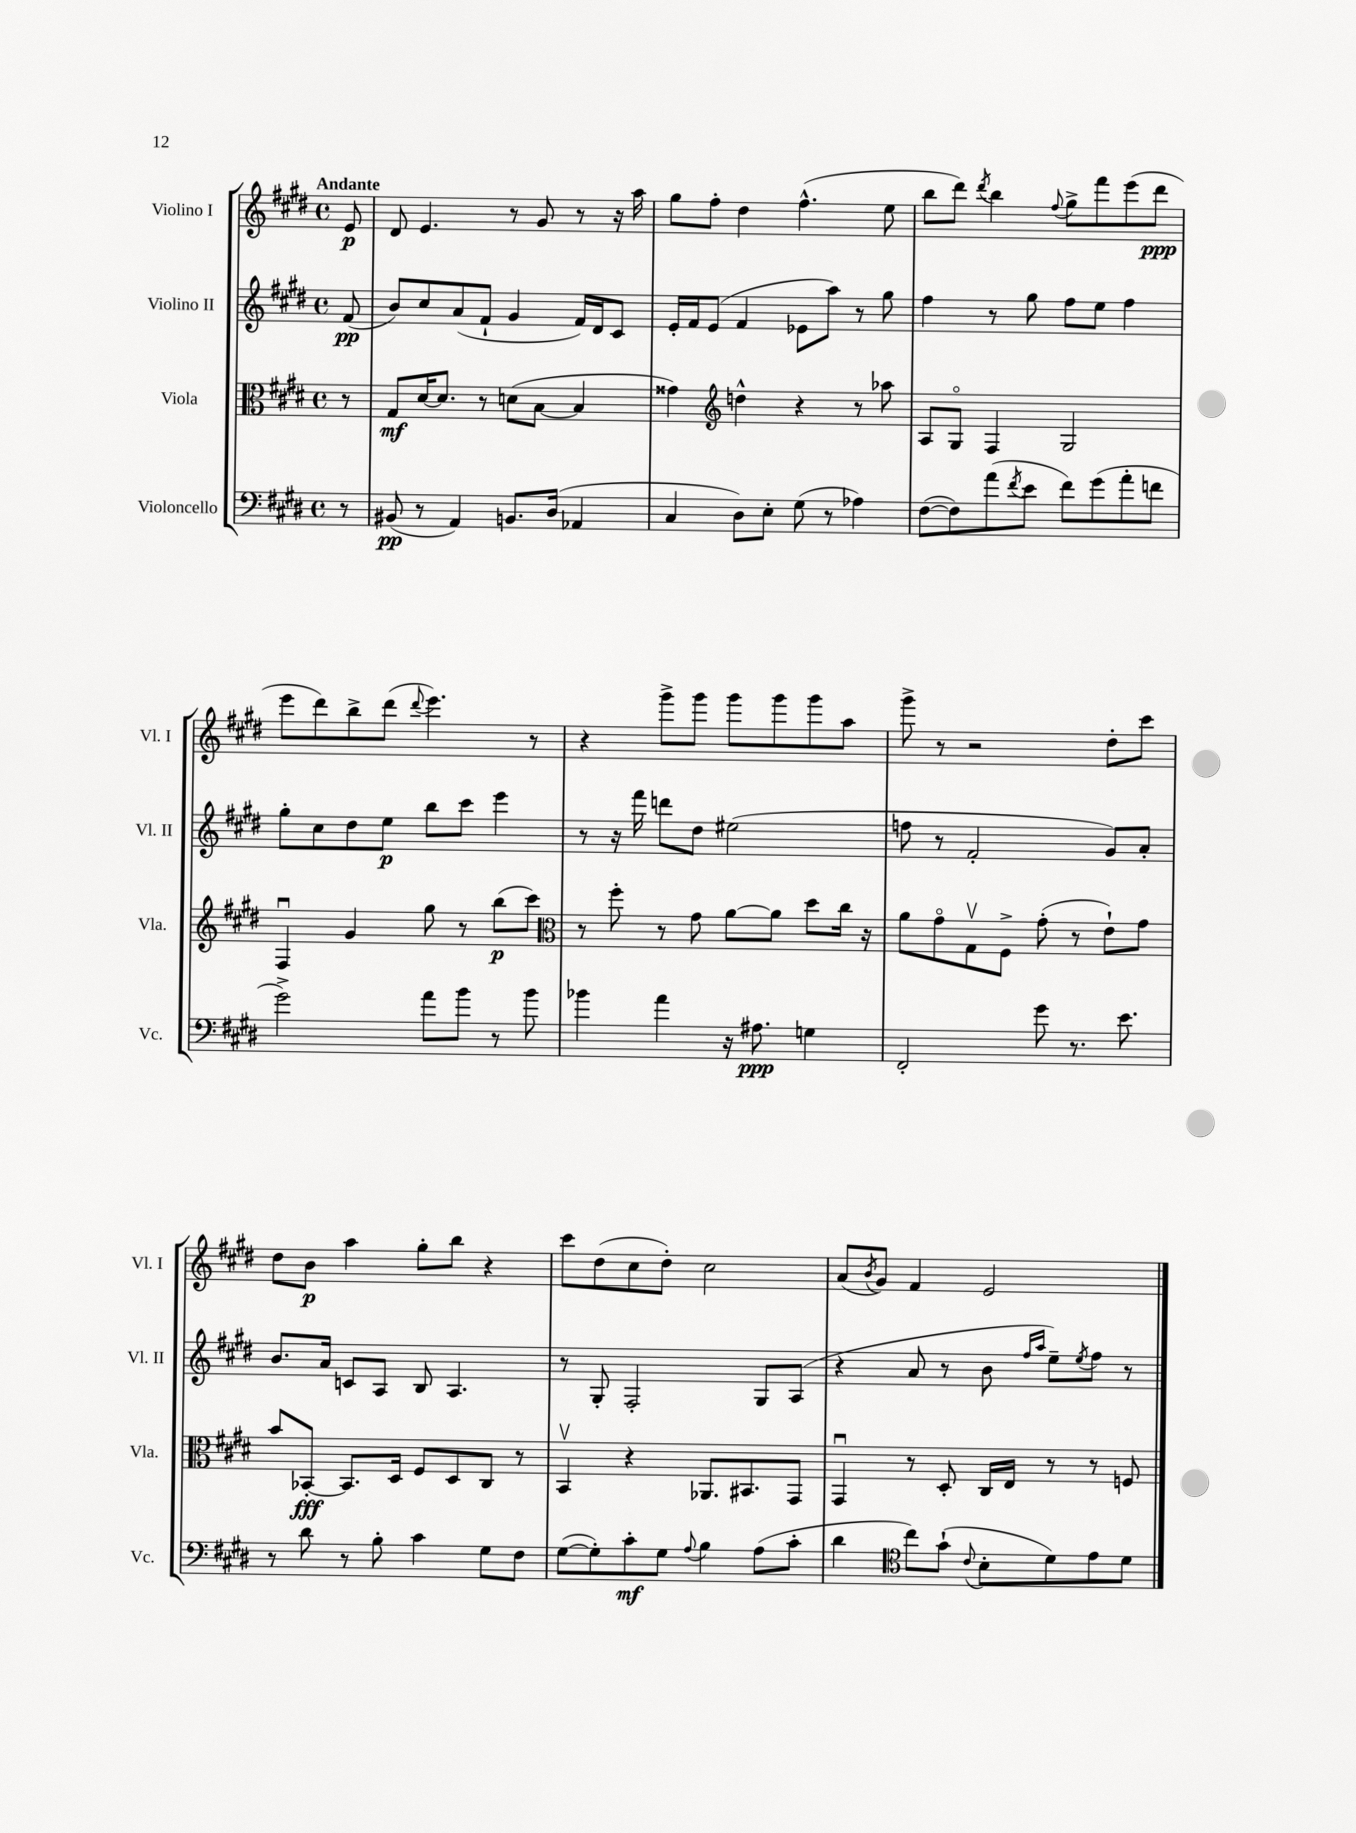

**kern	**dynam	**kern	**dynam	**kern	**dynam	**kern	**dynam
*part4	*part4	*part3	*part3	*part2	*part2	*part1	*part1
*staff4	*staff4	*staff3	*staff3	*staff2	*staff2	*staff1	*staff1
*I"Violoncello	*	*I"Viola	*	*I"Violino II	*	*I"Violino I	*
*I'Vc.	*	*I'Vla.	*	*I'Vl. II	*	*I'Vl. I	*
*clefF4	*	*clefC3	*	*clefG2	*	*clefG2	*
*k[f#c#g#d#]	*	*k[f#c#g#d#]	*	*k[f#c#g#d#]	*	*k[f#c#g#d#]	*
*M4/4	*	*M4/4	*	*M4/4	*	*M4/4	*
*met(c)	*	*met(c)	*	*met(c)	*	*met(c)	*
=	=	=	=	=	=	=	=
!	!	!	!	!	!	!LO:TX:a:B:t=Andante	!
8r	.	8r	.	(8f#/	pp	8e/	p
=1	=1	=1	=1	=1	=1	=1	=1
(8BB#X/	pp	8G#/L	mf	8b/L)	.	8d#/	.
8r	.	[16d#/K	.	8cc#/	.	4.e/	.
.	.	8.d#/J]	.	.	.	.	.
4AA/)	.	.	.	(8a/	.	.	.
.	.	8r	.	8f#`/J	.	.	.
8.BBn/L	.	(8dn\L	.	4g#/	.	8r	.
.	.	[8B\J	.	.	.	8g#/	.
(16D#/Jk	.	.	.	.	.	.	.
4AA-X/	.	4B/]	.	16f#/LL)	.	8r	.
.	.	.	.	16d#/J	.	.	.
.	.	.	.	8c#/J	.	16r	.
.	.	.	.	.	.	16aa\	.
=2	=2	=2	=2	=2	=2	=2	=2
4C#/	.	4g##X\)	.	16e'/LL	.	8gg#\L	.
.	.	.	.	16f#/J	.	.	.
.	.	.	.	(8e/J	.	8ff#'\J	.
*	*	*clefG2	*	*	*	*	*
8D#\L)	.	4ddn^^\	.	4f#/	.	4dd#\	.
8E'\J	.	.	.	.	.	.	.
(8G#\	.	4r	.	8e-X\L	.	(4.ff#^^\	.
8r	.	.	.	8aa\J)	.	.	.
4A-X\)	.	8r	.	8r	.	.	.
.	.	8aa-X\	.	8gg#\	.	8ee\	.
=3	=3	=3	=3	=3	=3	=3	=3
([8F#\L	.	8A/L	.	4ff#\	.	8bb\L	.
8F#\])	.	8G#/J	.	.	.	8ddd#\J)	.
.	.	.	.	.	.	8qddd#/	.
(8a\	.	4F#/	.	8r	.	4bb\	.
8qf#/	.	.	.	.	.	.	.
8e\J	.	.	.	8gg#\	.	.	.
.	.	.	.	.	.	8qqff#/	.
8f#\L)	.	2G#/	.	8ff#\L	.	8gg#^\L	.
(8g#\	.	.	.	8ee\J	.	8fff#\	.
8a'\	.	.	.	4ff#\	.	(8eee\	.
8fn\J	.	.	.	.	.	8ddd#\J	ppp
!!LO:LB:g=z
=4	=4	=4	=4	=4	=4	=4	=4
2g#^\)	.	4F#u/	.	8gg#'\L	.	8eee\L	.
.	.	.	.	8cc#\	.	8ddd#\)	.
.	.	4g#/	.	8dd#\	.	8bb^\	.
.	.	.	.	8ee\J	p	(8ddd#\J	.
.	.	.	.	.	.	8qqddd#/	.
8a\L	.	8gg#\	.	8bb\L	.	4.eee\)	.
8b\J	.	8r	.	8ccc#\J	.	.	.
8r	.	(8bb\L	p	4eee\	.	.	.
8b\	.	8ccc#\J)	.	.	.	8r	.
=5	=5	=5	=5	=5	=5	=5	=5
*	*	*clefC3	*	*	*	*	*
4b-X\	.	8r	.	8r	.	4r	.
.	.	8ff#'\	.	16r	.	.	.
.	.	.	.	16fff#\	.	.	.
4a\	.	8r	.	8dddn\L	.	8ggg#^\L	.
.	.	8g#\	.	8dd#\J	.	8ggg#\J	.
16r	.	[8a\L	.	(2ee#X\	.	8ggg#\L	.
8.A#X\	ppp	.	.	.	.	.	.
.	.	8a\J]	.	.	.	8ggg#\	.
4Gn\	.	8dd#\L	.	.	.	8ggg#\	.
.	.	16cc#\Jk	.	.	.	8aa\J	.
.	.	16r	.	.	.	.	.
=6	=6	=6	=6	=6	=6	=6	=6
2FF#'/	.	8a\L	.	8ffn\	.	8ggg#^\	.
.	.	8g#\	.	8r	.	8r	.
.	.	8G#v\	.	2f#'/	.	2r	.
.	.	8F#^\J	.	.	.	.	.
8g#\	.	(8g#'\	.	.	.	.	.
8.r	.	8r	.	.	.	.	.
.	.	8e`\L)	.	8g#/L)	.	8dd#'\L	.
8.e\	.	.	.	.	.	.	.
.	.	8g#\J	.	8a'/J	.	8ccc#\J	.
!!LO:LB:g=z
=7	=7	=7	=7	=7	=7	=7	=7
8r	.	8b/L	.	8.b/L	.	8dd#\L	.
8d#\	.	[8BB-X'/J	fff	.	.	8b\J	p
.	.	.	.	16a/Jk	.	.	.
8r	.	8.BB-/L]	.	8cn/L	.	4aa\	.
8B'\	.	.	.	8A/J	.	.	.
.	.	16D#/Jk	.	.	.	.	.
4c#\	.	8F#/L	.	8B/	.	8gg#'\L	.
.	.	8D#/	.	4.A/	.	8bb\J	.
8G#\L	.	8C#/J	.	.	.	4r	.
8F#\J	.	8r	.	.	.	.	.
=8	=8	=8	=8	=8	=8	=8	=8
([8G#\L	.	4BBv/	.	8r	.	8ccc#\L	.
8G#'\])	.	.	.	8G#'/	.	(8dd#\	.
8c#'\	mf	4r	.	2F#'/	.	8cc#\	.
8G#\J	.	.	.	.	.	8dd#'\J)	.
8qqA/	.	.	.	.	.	.	.
4B\	.	8.AA-X/L	.	.	.	2cc#\	.
.	.	8.BB#X/	.	.	.	.	.
(8A\L	.	.	.	8G#/L	.	.	.
8c#'\J	.	8GG#/J	.	(8A/J	.	.	.
=9	=9	=9	=9	=9	=9	=9	=9
4d#\	.	4GG#u/	.	4r	.	(8a/L	.
.	.	.	.	.	.	8qb/	.
.	.	.	.	.	.	8g#/J)	.
*clefC4	*	*	*	*	*	*	*
8cc#\L)	.	8r	.	8a/	.	4f#/	.
(8g#`\J	.	8D#'/	.	8r	.	.	.
8qqc#/	.	.	.	.	.	.	.
8B'\L	.	16C#/LL	.	8b\	.	2e/	.
.	.	16E/JJ	.	.	.	.	.
.	.	.	.	16qqff#/LL	.	.	.
.	.	.	.	16qqaa/JJ	.	.	.
8d#\)	.	8r	.	8ee~\L)	.	.	.
.	.	.	.	8qee/	.	.	.
8e\	.	8r	.	8ff#\J	.	.	.
8d#\J	.	8Fn/	.	8r	.	.	.
==	==	==	==	==	==	==	==
*-	*-	*-	*-	*-	*-	*-	*-
